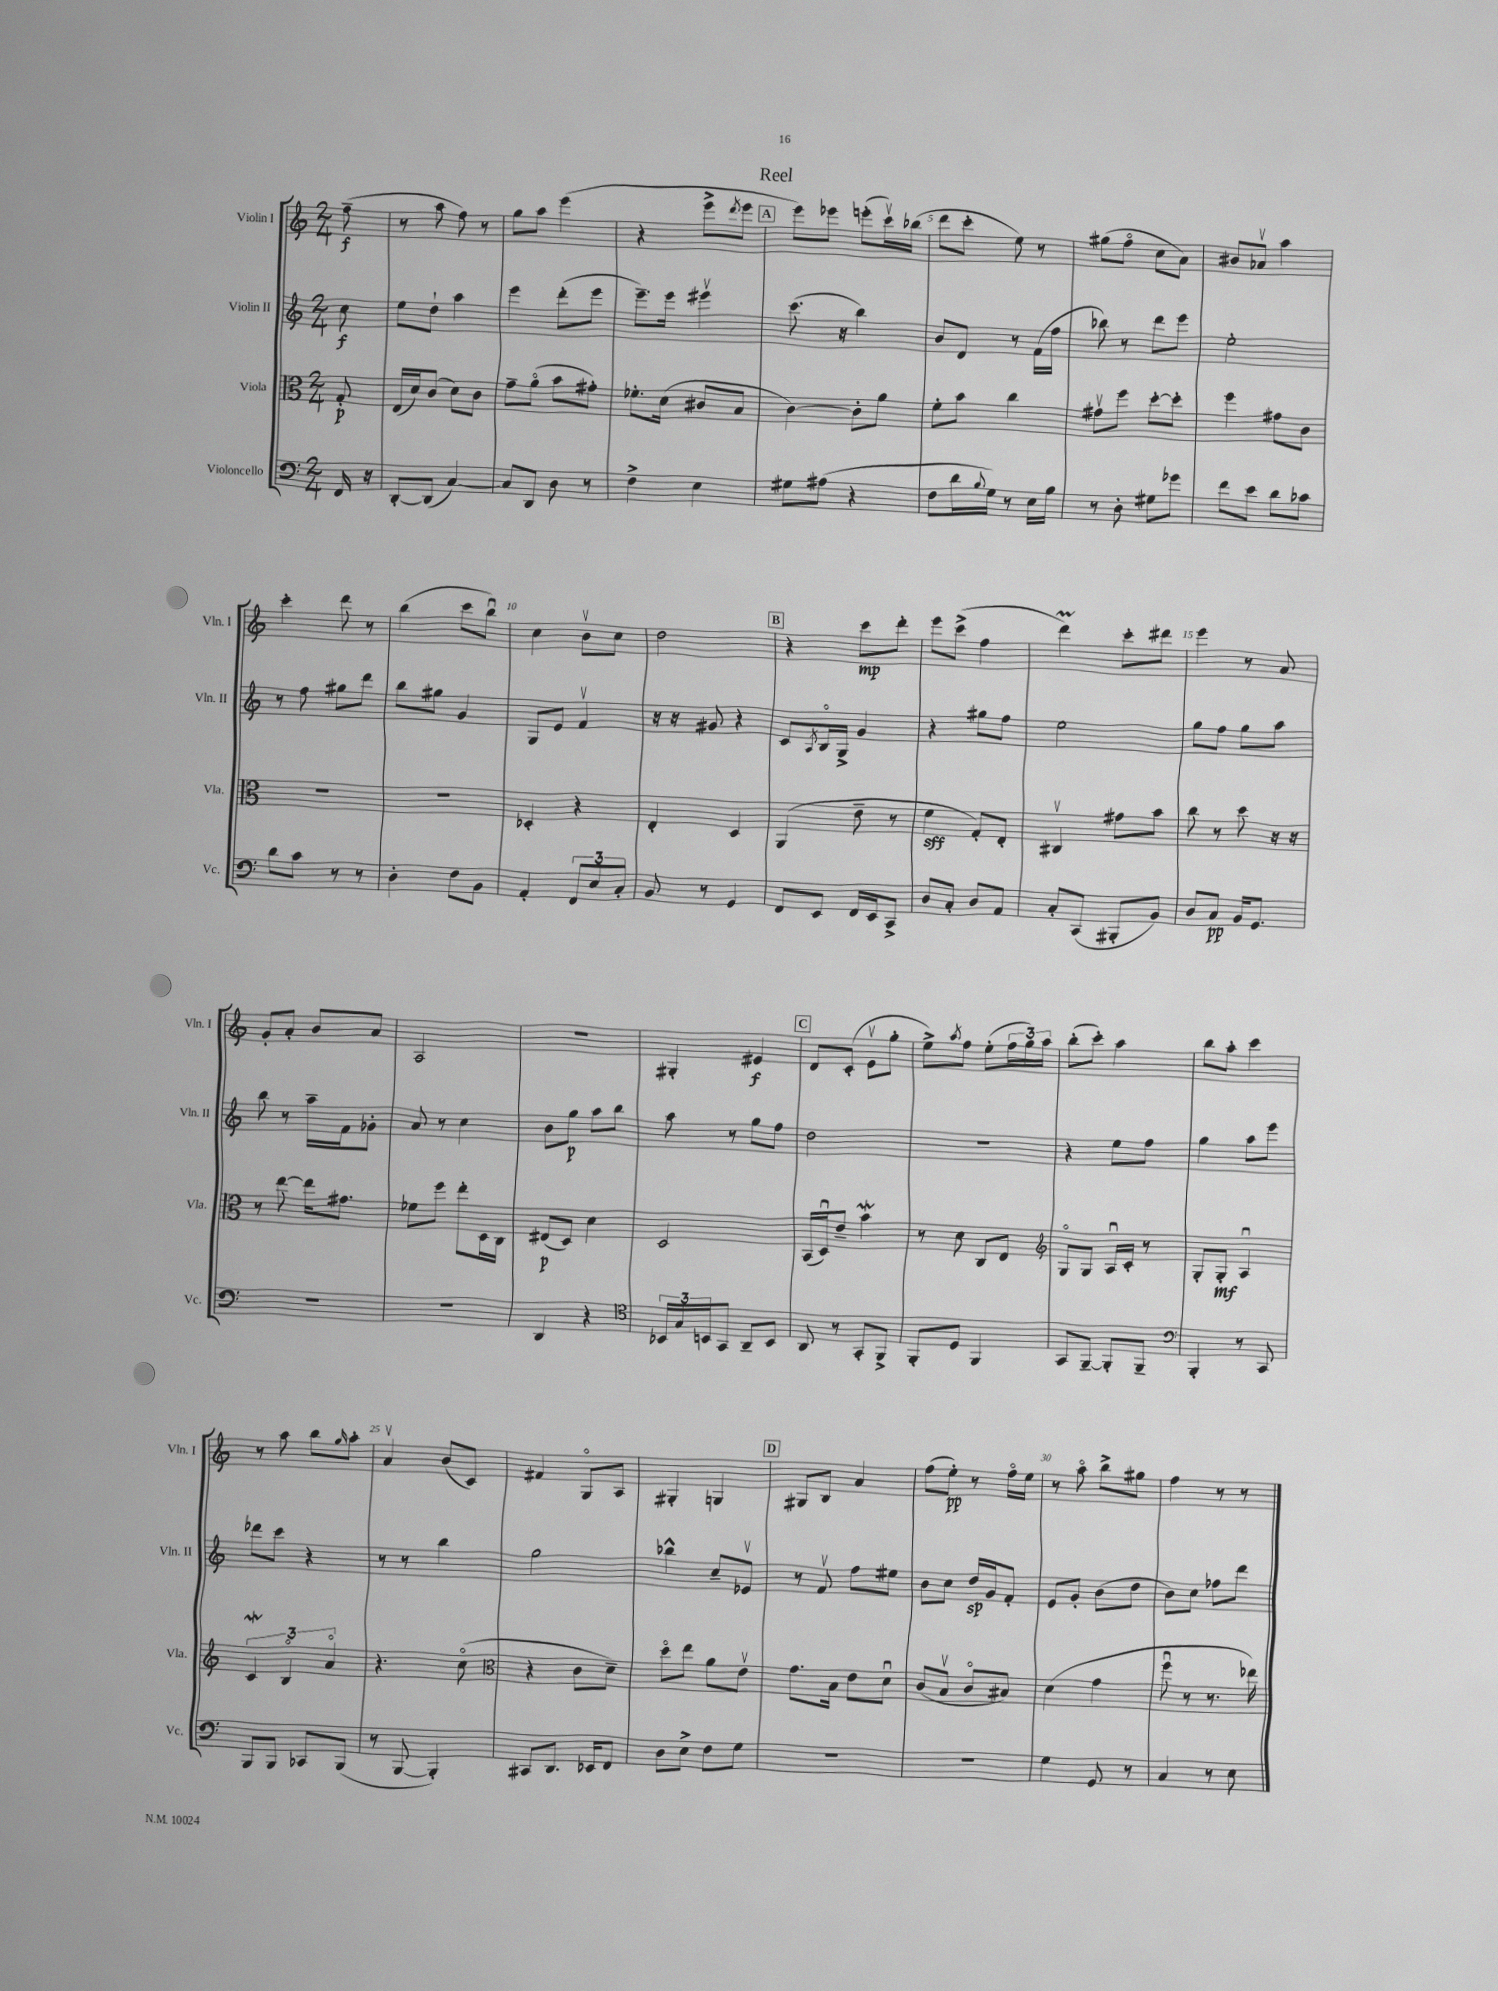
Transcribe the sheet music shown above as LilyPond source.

\header { title = "Reel" }
<<
\new StaffGroup <<
\new Staff = "s0" \with { instrumentName = "Violin I" shortInstrumentName = "Vln. I" } {
    \clef treble \key c \major \numericTimeSignature \time 2/4 \partial 8
    f''8--\f( |
    r8 a''8 f''8) r8 |
    g''8 a''8 e'''4( |
    r4 e'''8-> \acciaccatura { d'''8 } e'''8 |
    \mark \markup { \box "A" } e'''8) ees'''8 e'''8-.( c'''16\upbow) bes''16( |
    d'''8 c'''8-. e''8) r8 |
    gis''8( f''8\flageolet c''8 a'8) |
    bis'8 aes'8\upbow a''4 |
    c'''4-. d'''8 r8 |
    b''4( c'''8 b''8\downbow) |
    c''4 b'8\upbow c''8 |
    d''2 |
    \mark \markup { \box "B" } r4 c'''8\mp d'''8-. |
    e'''8 c'''8->( f''4 |
    d'''4\prall) c'''8-. dis'''8 |
    e'''4 r8 a'8 |
    g'8-. a'8-. b'8 a'8 |
    a2 |
    r2 |
    gis4-. eis'4\f |
    \mark \markup { \box "C" } d'8 c'8-.( e'8\upbow g''8-. |
    e''8->) \acciaccatura { a''8 } f''8 e''8-.( \tuplet 3/2 { f''16 g''16) a''16 } |
    b''8-.( c'''8-.) a''4 |
    b''8 a''8-. c'''4 |
    r8 a''8 b''8 \grace { g''16 } a''8-. |
    a'4\upbow b'8( c'8) |
    fis'4 g8\flageolet a8 |
    gis4-. g4 |
    \mark \markup { \box "D" } gis8 b8 a'4 |
    f''8( e''8-.\pp) r8 f''16\flageolet e''16 |
    r8 a''8\flageolet b''8-> gis''8 |
    f''4 r8 r8 \bar "|." |
}
\new Staff = "s1" \with { instrumentName = "Violin II" shortInstrumentName = "Vln. II" } {
    \clef treble \key c \major \numericTimeSignature \time 2/4 \partial 8
    c''8\f |
    e''8 d''8-! a''4 |
    e'''4 d'''8-.( e'''8 |
    e'''8.--) e'''16 eis'''4\upbow |
    \mark \markup { \box "A" } c'''8.( r16 b''4) |
    b'8 d'8 r8 f'16( f''16 |
    bes''8) r8 d'''8 e'''8 |
    e''2-. |
    r8 f''8 gis''8 d'''8 |
    b''8 gis''8 g'4 |
    g8 e'8 f'4\upbow |
    r16 r16 gis'8 r4 |
    \mark \markup { \box "B" } c'8 \acciaccatura { a8 } b16\flageolet g16-> g'4 |
    r4 gis''8 f''8 |
    e''2 |
    g''8 f''8 g''8 a''8 |
    b''8 r8 a''16-- f'16 ges'8-. |
    a'8 r8 c''4 |
    b'8 g''8\p a''8 b''8 |
    a''8 r8 g''8 f''8 |
    \mark \markup { \box "C" } d''2 |
    r2 |
    r4 e''8 f''8 |
    g''4 a''8 e'''8 |
    des'''8 c'''8 r4 |
    r8 r8 b''4 |
    g''2 |
    bes''4-^ c''8-- ees'8\upbow |
    \mark \markup { \box "D" } r8 f'8\upbow f''8 eis''8 |
    b'8 c''8 d''16\sp g'16 f'8-. |
    e'8 g'8-. b'8( d''8 |
    b'8) c''8 fes''8 d'''8 \bar "|." |
}
\new Staff = "s2" \with { instrumentName = "Viola" shortInstrumentName = "Vla." } {
    \clef alto \key c \major \numericTimeSignature \time 2/4 \partial 8
    g8-.\p |
    e16( d'16) c'8( d'8) c'8 |
    g'8-- a'8\flageolet( b'8 gis'8-.) |
    fes'8.-. d'16( cis'8 b8 |
    \mark \markup { \box "A" } c'4~) c'8-. a'8 |
    f'8-. b'8 c''4 |
    gis'8\upbow f''8 d''8~-. d''8-. |
    f''4 gis'8 c'8 |
    R2 |
    R2 |
    des4-. r4 |
    e4-. d4 |
    \mark \markup { \box "B" } a,4( e'8-- r8 |
    f'4\sff g8-.) e8-. |
    cis4\upbow gis'8 b'8 |
    c''8 r8 d''8 r16 r16 |
    r8 e''8~ e''16 gis'8. |
    fes'8 f''8 e''8-. d16 c16 |
    eis8\p( d8) d'4 |
    d2 |
    \mark \markup { \box "C" } b,16( d16\downbow) e'8-- b'4\mordent |
    r8 d'8 c8 e8 |
    \clef treble g8\flageolet g8 a16\downbow c'16-. r8 |
    g8-. g8-.\mf a4\downbow |
    \tuplet 3/2 { c'4\mordent b4\flageolet a'4\flageolet } |
    r4. c''8\flageolet( |
    \clef alto r4 c'8 d'8--) |
    d''8\flageolet e''8 a'8 e'8\upbow |
    \mark \markup { \box "D" } g'8. b16 e'8 d'8\downbow |
    c'8( b8\upbow c'8\flageolet bis8) |
    d'4( g'4 |
    f''8\downbow r8 r8. ees''16) \bar "|." |
}
\new Staff = "s3" \with { instrumentName = "Violoncello" shortInstrumentName = "Vc." } {
    \clef bass \key c \major \numericTimeSignature \time 2/4 \partial 8
    f,16 r16 |
    d,8~-. d,8( c4~) |
    c8 d,8 d8 r8 |
    f4-> e4 |
    \mark \markup { \box "A" } gis8 ais8( r4 |
    f8 d'16 \appoggiatura { b8 } g16) r8 e16 b16 |
    r8 d8-. gis8 ges'8 |
    f'8 e'8 d'8 ces'8 |
    d'8 c'8 r8 r8 |
    d4-. f8 b,8 |
    a,4-. \tuplet 3/2 { f,8 e8 c8-. } |
    b,8 r8 g,4 |
    \mark \markup { \box "B" } f,8 e,8 f,16 e,16 c,8-> |
    d8 c8-. d8 a,8 |
    c8-. c,8( bis,,8-. b,8) |
    d8 c8\pp b,16 g,8. |
    R2 |
    R2 |
    d,4 r4 |
    \clef tenor \tuplet 3/2 { bes,16 g16 b,16 } g,8 a,8-- b,8 |
    \mark \markup { \box "C" } a,8 r8 g,8-. f,8-> |
    f,8-. d8 f,4 |
    g,8 f,8~-- f,8-. f,8-- |
    \clef bass b,,4-. r8 c,8 |
    b,,8 b,,8 ces,8 b,,8( |
    r8 b,,8~ b,,4-.) |
    cis,8 d,8. ees,16 f,8 |
    d8 e8-> f8 g8 |
    \mark \markup { \box "D" } R2 |
    R2 |
    g4 g,8 r8 |
    c4 r8 e8 \bar "|." |
}
>>
>>
\layout { \context { \Score \override BarNumber.break-visibility = ##(#f #t #t) barNumberVisibility = #(every-nth-bar-number-visible 5) } }
